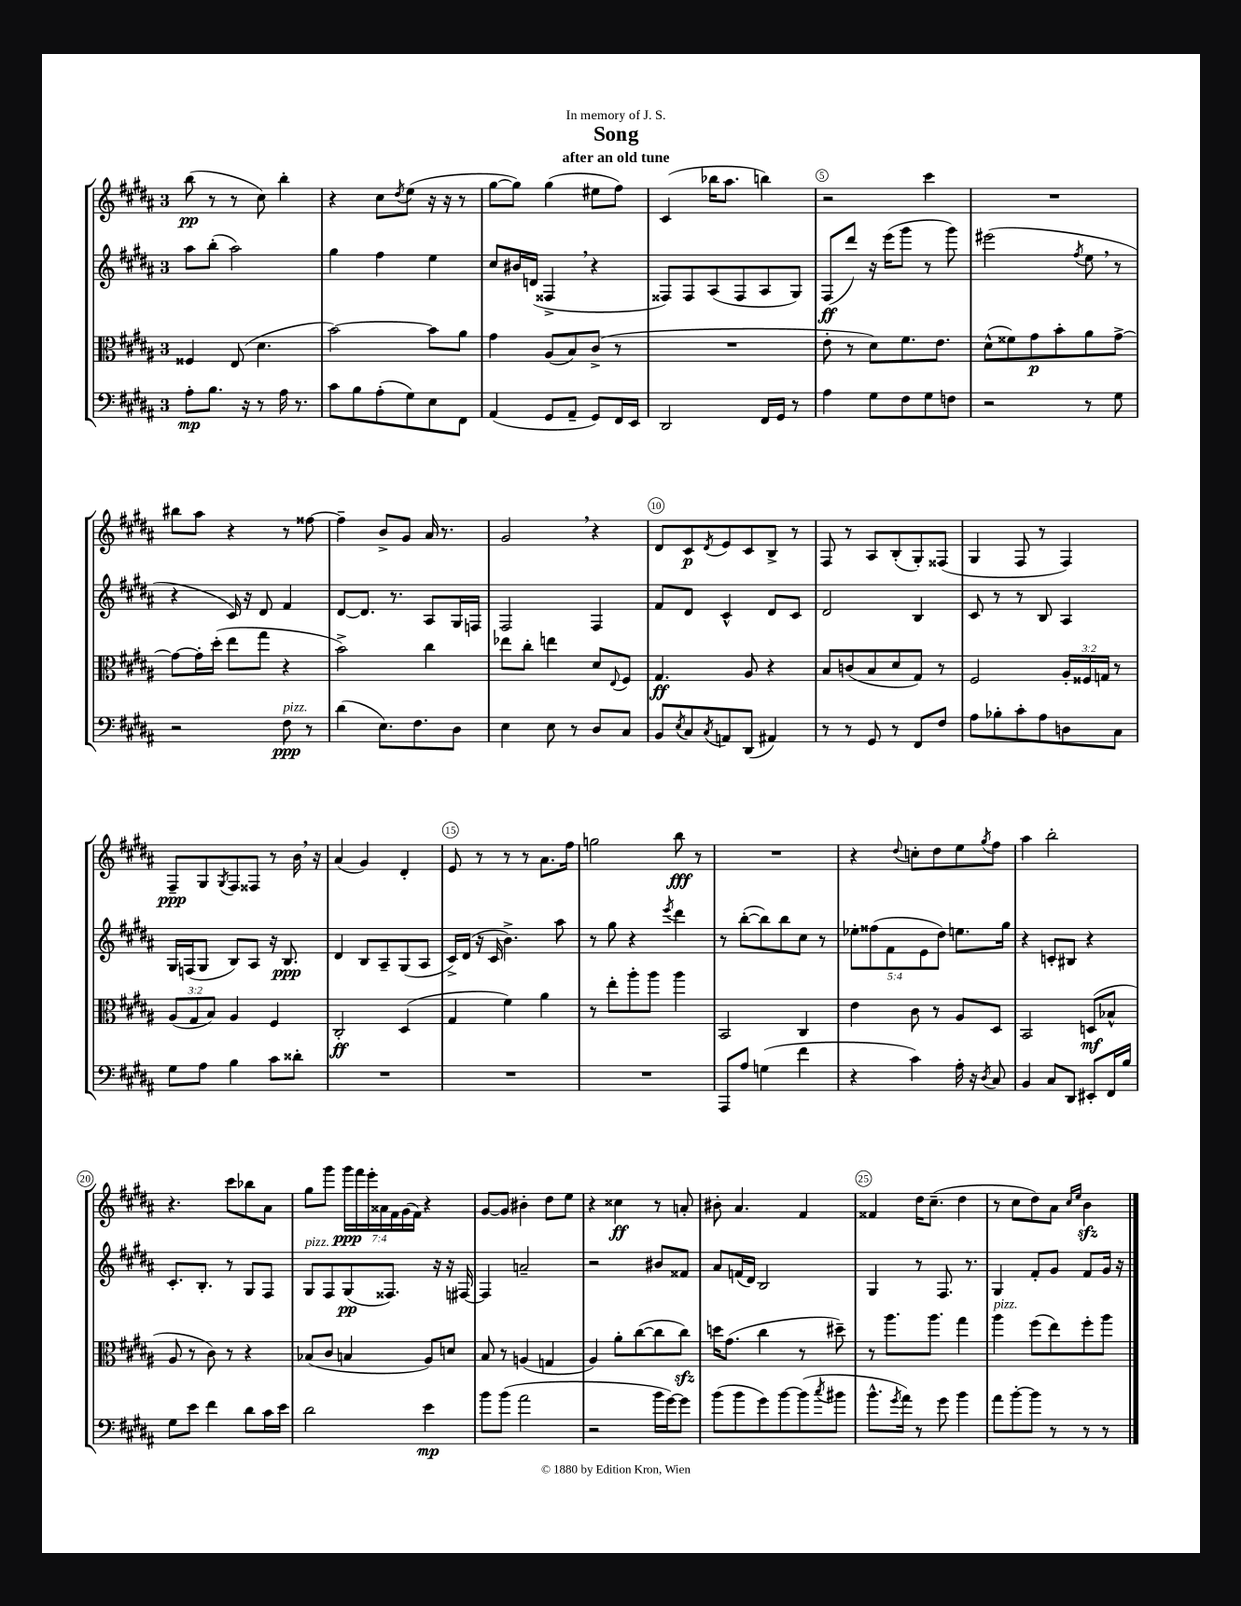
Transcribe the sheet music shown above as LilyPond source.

\header { title = "Song" subtitle = "after an old tune" dedication = "In memory of J. S." }
<<
\new StaffGroup <<
\new Staff = "s0" {
    \clef treble \key b \major \once \override Staff.TimeSignature.style = #'single-digit \time 3/4 \override Staff.TupletNumber.text = #tuplet-number::calc-fraction-text
    b''8\pp( r8 r8 cis''8) b''4-. |
    r4 cis''8 \acciaccatura { dis''8 } e''8( r16 r16 r8 |
    gis''8~ gis''8) gis''4( eis''8 fis''8) |
    cis'4( bes''16 ais''8. b''4) |
    r2 cis'''4 |
    R2. |
    bis''8 ais''8 r4 r8 fisis''8~ |
    fisis''4-- b'8-> gis'8 ais'16 r8. |
    gis'2 \breathe r4 |
    dis'8 cis'8\p \acciaccatura { dis'8 } e'8 cis'8 b8-> r8 |
    fis8 r8 ais8 b8-.( gis8-.) fisis8( |
    gis4 fis8 r8 fis4) |
    fis8--\ppp gis8 \acciaccatura { gis8 } fis8 fisis8 r8 b'16 \breathe r16 |
    ais'4( gis'4) dis'4-. |
    e'8 r8 r8 r8 ais'8. fis''16 |
    g''2 b''8\fff r8 |
    R2. |
    r4 \appoggiatura { dis''8 } c''8-. dis''8 e''8 \acciaccatura { gis''8 } fis''8 |
    ais''4 b''2-. |
    r4. cis'''8 bes''8 ais'8 |
    gis''8 gis'''8 \tuplet 7/4 { gis'''16\ppp fis'''16 e'''16-. aisis'16 fis'16 gis'16( fis'16) } r4 |
    gis'8~ gis'8 bis'4-. dis''8 e''8 |
    r4 cisis''4\ff r8 a'8-. |
    bis'8-. ais'4. fis'4 |
    fisis'4 dis''16 cis''8.--( dis''4 |
    r8 cis''8 dis''8) ais'8 \grace { cis''16 e''16 } b'4\sfz \bar "|." |
}
\new Staff = "s1" {
    \clef treble \key b \major \once \override Staff.TimeSignature.style = #'single-digit \time 3/4 \override Staff.TupletNumber.text = #tuplet-number::calc-fraction-text
    ais''8 b''8-.( ais''2) |
    gis''4 fis''4 e''4 |
    cis''8 bis'16 d'16( fisis4-> \breathe r4 |
    fisis8) fisis8 ais8( fisis8 ais8 gis8) |
    fis8\ff( dis'''8) r16 e'''16( gis'''8 r8 gis'''8) |
    eis'''2( \acciaccatura { fis''8 } e''8 \breathe r8 |
    r4 cis'16) r16 dis'8 fis'4 |
    dis'8~ dis'8. r8. ais8 gis16 f16 |
    fis2 fis4 |
    fis'8 dis'8 cis'4-^ dis'8 cis'8 |
    dis'2 b4 |
    cis'8 r8 r8 b8 ais4 |
    gis16 f16( gis8 b8) ais8 r16 b8.\ppp |
    dis'4 b8 ais8-- gis8( ais8 |
    cis'16->) dis'16( r16 cis'16 b'4.->) ais''8 |
    r8 gis''8 r4 \acciaccatura { e'''8 } dis'''4 |
    r8 b''8~-.( b''8) b''8 cis''8 r8 |
    \tuplet 5/4 { ees''8-. fisis''8( fis'8 e'8 dis''8) } e''8. gis''16 |
    r4 c'8-. bis8 r4 |
    cis'8.-. b8.-. r8 gis8 fis8 |
    gis8^\markup { \italic "pizz." } fis8 gis8\pp( fisis8.) r16 r16 fis16~ |
    fis4 a'2-- |
    r2 bis'8 fisis'8 |
    ais'8 f'16( dis'16) b2 |
    gis4 r8 fis8. r8. |
    gis4 fis'8-. gis'8 fis'8 gis'16 r16 \bar "|." |
}
\new Staff = "s2" {
    \clef alto \key b \major \once \override Staff.TimeSignature.style = #'single-digit \time 3/4 \override Staff.TupletNumber.text = #tuplet-number::calc-fraction-text
    fisis4 e8( dis'4. |
    b'2~) b'8 ais'8 |
    gis'4 ais8( b8) cis'8->( r8 |
    R2. |
    e'8-. r8 dis'8) fis'8. e'8. |
    dis'8-^( fisis'8) gis'8\p b'8-. ais'8 gis'8~-> |
    gis'8~ gis'16-. dis''16-.( e''8 gis''8 r4 |
    b'2->) cis''4 |
    ees''8 cis''8-. e''4 dis'8 \appoggiatura { e8 } fis8 |
    gis4.\ff ais8 r4 |
    b8 c'8( b8 dis'8 gis8) r8 |
    fis2 \tuplet 3/2 { ais16-. fisis16 g16 } r8 |
    \tuplet 3/2 { ais8( gis8 b8) } ais4 fis4 |
    cis2-.\ff dis4( |
    gis4 fis'4) ais'4 |
    r8 e''8-. ais''8-. ais''8 ais''4 |
    b,2 cis4 |
    e'4 cis'8 r8 ais8 dis8 |
    b,2 d8\mf( bes8-^ |
    ais8 r8 cis'8) r8 r4 |
    bes8( cis'8 b4 ais8) d'8 |
    b8 r8 a4( g4 |
    ais4) ais'8-. cis''8~( cis''8 cis''8\sfz) |
    d''16 gis'8.( cis''4 r8 dis''8--) |
    r8 ais''8. ais''8. gis''4 |
    ais''4^\markup { \italic "pizz." } fis''8( e''8) fis''8-. ais''8 \bar "|." |
}
\new Staff = "s3" {
    \clef bass \key b \major \once \override Staff.TimeSignature.style = #'single-digit \time 3/4
    ais8-.\mp b8. r16 r8 ais16 r8. |
    cis'8 b8 ais8-.( gis8) e8 fis,8 |
    ais,4( gis,8 ais,8-- gis,8) fis,16 e,16 |
    dis,2 fis,16 gis,16 r8 |
    ais4 gis8 fis8 gis8 f8 |
    r2 r8 gis8 |
    r2 fis8\ppp^\markup { \italic "pizz." } r8 |
    dis'4( e8.) fis8. dis8 |
    e4 e8 r8 dis8 cis8 |
    b,8 \acciaccatura { e8 } cis8 \acciaccatura { cis8 } a,8 dis,8( ais,4) |
    r8 r8 gis,8 r8 fis,8 fis8 |
    ais8 bes8-. cis'8-. ais8 d8 cis8 |
    gis8 ais8 b4 cis'8 disis'8-. |
    R2. |
    R2. |
    R2. |
    ais,,8 ais8 g4( fis'4 |
    r4 cis'4) ais16-. r16 \acciaccatura { dis8 } cis8 |
    b,4 cis8 dis,8 eis,8-. fis,16 b16 |
    gis8 e'8 fis'4 dis'8 cis'16 e'16 |
    dis'2 e'4\mp |
    b'8 b'8( ais'2 |
    r2 b'16 gis'16~) gis'8 |
    b'8( b'8 gis'8) b'8~ b'8( \acciaccatura { cis''8 } bis'8 |
    b'8.-^ \acciaccatura { gis'8 } ais'16) r8 gis'8 b'4 |
    ais'8 b'8~-. b'8 r8 r8 r8 \bar "|." |
}
>>
>>
\layout { \context { \Score \override BarNumber.break-visibility = ##(#f #t #t) barNumberVisibility = #(every-nth-bar-number-visible 5) \override BarNumber.stencil = #(make-stencil-circler 0.1 0.3 ly:text-interface::print) } }
